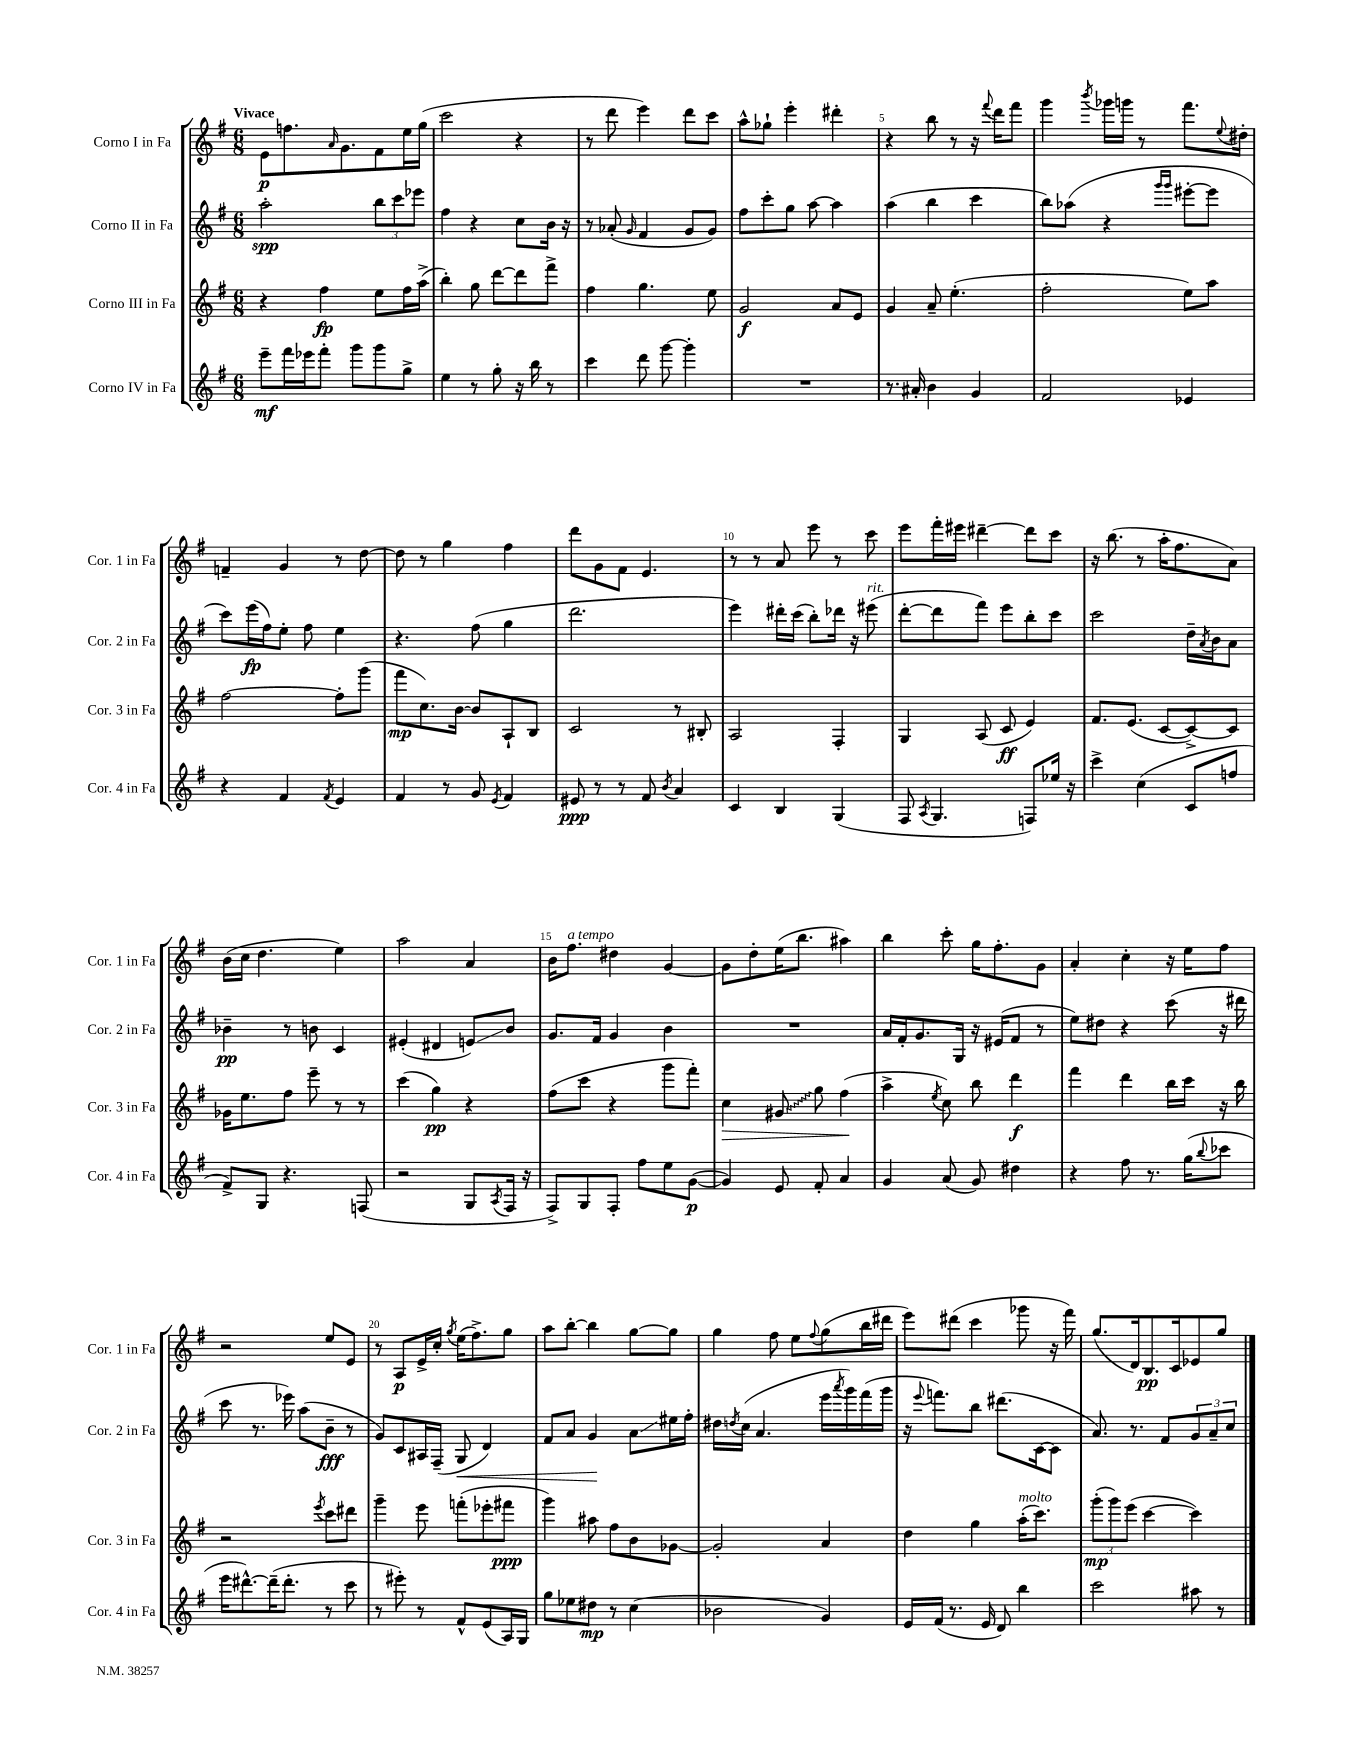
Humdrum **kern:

**kern	**kern	**kern	**kern
*staff4	*staff3	*staff2	*staff1
*clefG2	*clefG2	*clefG2	*clefG2
*k[f#]	*k[f#]	*k[f#]	*k[f#]
*M6/8	*M6/8	*M6/8	*M6/8
8eee~	4r	2aa'	8e
16fff#	.	.	8.ff
16eee-	.	.	.
8fff#'	4ff#	.	.
.	.	.	16qqa
.	.	.	8.g
8ggg	.	.	.
8ggg	8ee	12bb	8f#
.	.	12ccc	.
8gg^	16ff#	.	16ee
.	.	12eee-	.
.	(16aa^	.	(16gg
=	=	=	=
4ee	4bb')	4ff#	2ccc
8r	8gg	4r	.
8gg'	[8ddd	.	.
16r	8ddd]	8cc	4r
16bb	.	.	.
8r	8fff#^	16b	.
.	.	16r	.
=	=	=	=
4ccc	4ff#	8r	8r
.	.	(8a-'	8ddd
.	.	16qqg	.
8ddd	4.gg	4f#	4eee)
[8ggg	.	.	.
4ggg']	.	8g	8ddd
.	8ee	8g)	8ccc
=	=	=	=
2.r	2g	8ff#	8aa^^
.	.	8ccc'	8gg-`
.	.	8gg	4eee'
.	.	[8aa	.
.	8a	4aa]	4ddd#'
.	8e	.	.
=	=	=	=
8.r	4g	(4aa	4r
16a#'	.	.	.
4b	8a~	4bb	8bb
.	(4.ee'	.	8r
4g	.	4ccc	16r
.	.	.	8qqfff#
.	.	.	16ddd
.	.	.	8fff#
=	=	=	=
2f#	2ff#'	8bb)	4ggg
.	.	(8aa-	.
.	.	.	8qbbb
.	.	4r	16ggg-
.	.	.	16ggg
.	.	.	8r
.	.	16qqggg	.
.	.	16qqggg	.
4e-	8ee)	[8eee#'	8.fff#
.	8aa	8eee#]	.
.	.	.	8qqee
.	.	.	16dd#'
=	=	=	=
4r	[2ff#	8ccc)	4f~
.	.	(16eee	.
.	.	16ff#)	.
4f#	.	8ee'	4g
.	.	8ff#	.
8qf#	.	.	.
4e	8ff#']	4ee	8r
.	(8ggg	.	[8dd
=	=	=	=
4f#	8fff#	4.r	8dd]
.	8.cc)	.	8r
8r	.	.	4gg
.	[16b	.	.
8g	8b]	(8ff#	.
8qe	.	.	.
4f#	8A`	4gg	4ff#
.	8B	.	.
=	=	=	=
8e#	2c	2.ddd	8ddd
8r	.	.	8g
8r	.	.	8f#
8f#	.	.	4.e
8qb	.	.	.
4a	8r	.	.
.	8B#'	.	.
=	=	=	=
4c	2A	4eee)	8r
.	.	.	8r
4B	.	16ddd#'	8a
.	.	(16ccc	.
.	.	8bb')	8eee
(4G	4F#'	16ddd-	8r
.	.	16r	.
.	.	(8eee#	8ccc
=	=	=	=
8F#	4G	[8ddd'	8eee
8qA	.	.	.
4.G	.	8ddd]	16fff#'
.	.	.	16eee#
.	(8A	8fff#)	[4ddd#~
.	8c	8eee	.
8F)	4e)	8bb'	8ddd#]
16ee-	.	8ccc	8ccc
16r	.	.	.
=	=	=	=
4ccc^	8.f#	2ccc	16r
.	.	.	(8.bb
.	(8.e	.	.
(4cc	.	.	8r
.	[8c	.	16aa'
.	.	.	8.ff#
8c	8c^_)	16dd~	.
.	.	8qa	.
.	.	16b	.
8ff	8c]	8a	8a)
=	=	=	=
8f#^)	16g-	4b-~	(16b
.	8.ee	.	16cc
8G	.	.	4.dd
4.r	8ff#	8r	.
.	8eee~	8b	.
.	8r	4c	4ee)
(8F	8r	.	.
=	=	=	=
2r	(4ccc	(4e#'	2aa
.	4gg)	4d#	.
8G	4r	8e)	4a
8qA	.	.	.
16F#	.	8b	.
16r	.	.	.
=	=	=	=
8F#^)	(8ff#	8.g	16b
.	.	.	8.ff#
8G	8ccc	.	.
.	.	16f#	.
8F#'	4r	4g	4dd#
8ff#	.	.	.
8ee	8ggg	4b	[4g
([8g	8fff#')	.	.
=	=	=	=
4g])	4cc	2.r	8g]
.	.	.	8dd'
8e	8g#	.	(16ee
.	.	.	8.bb
8f#'	8gg	.	.
4a	(4ff#	.	4aa#)
=	=	=	=
4g	4aa^	16a	4bb
.	.	16f#'	.
.	.	8.g	.
.	8qee	.	.
(8a	8cc)	.	8ccc'
.	.	16G	.
8g)	8bb	16r	16gg
.	.	(16e#	8.ff#'
4dd#	4ddd	8f#	.
.	.	8r	8g
=	=	=	=
4r	4fff#	8ee)	4a'
.	.	8dd#	.
8ff#	4ddd	4r	4cc'
8.r	.	.	.
.	16bb	(8ccc	16r
(16gg	16ccc	.	16ee
8qqbb	.	.	.
8ccc-	16r	16r	8ff#
.	16bb	16ddd#	.
=	=	=	=
16eee	2r	8ccc	2r
[8.ddd#^^)	.	.	.
.	.	8.r	.
(16ddd#~]	.	.	.
8.ddd#'	.	16eee-)	.
.	.	(8aa	.
.	8qeee	.	.
8r	8ccc	8b~	8ee
8ccc	8ddd#	8r	8e
=	=	=	=
8r	4ggg~	8g)	8r
8eee#')	.	8c	8A
8r	8eee	16A#	16e^
.	.	(16F#~	16cc'
.	.	.	8qgg
8f#^^	(8fff'	8G	(16ee
.	.	.	8.ff#^)
(8e	8eee-'	4d)	.
16A)	8fff#	.	8gg
16G	.	.	.
=	=	=	=
8gg	4ggg)	8f#	8aa
8ee-	.	8a	[8bb'
8dd#	8aa#	4g	4bb]
8r	8ff#	.	.
(4cc	8b	8a	[8gg
.	[8g-	16ee#	8gg]
.	.	16ff#'	.
=	=	=	=
2b-	2g-']	16dd#	4gg
.	.	8qdd	.
.	.	(16cc	.
.	.	4.a	.
.	.	.	8ff#
.	.	.	8ee
.	.	.	8qqff#
4g)	4a	16eee	(8gg
.	.	8qaaa	.
.	.	16ggg)	.
.	.	(16fff#	16bb
.	.	16ggg	16ddd#
=	=	=	=
16e	4dd	16r	8eee)
.	.	8qqeee	.
(16f#	.	8.fff)	.
8.r	.	.	(8ddd#
.	4gg	8bb	4ccc
16e	.	.	.
8d)	.	(8.ddd#	.
4bb	(16aa'	.	8ggg-
.	8.ccc)	[16c	.
.	.	8c]	16r
.	.	.	16fff#)
=	=	=	=
2ccc	(12ggg'	8.a)	(8.gg
.	12ggg)	.	.
.	(12eee	.	.
.	.	8.r	16d)
.	[4ccc	.	8.B
.	.	8f#	.
.	.	.	16c
8aa#	4ccc])	12g	8e-
.	.	12a~	.
8r	.	.	8gg
.	.	12cc	.
==	==	==	==
*-	*-	*-	*-
